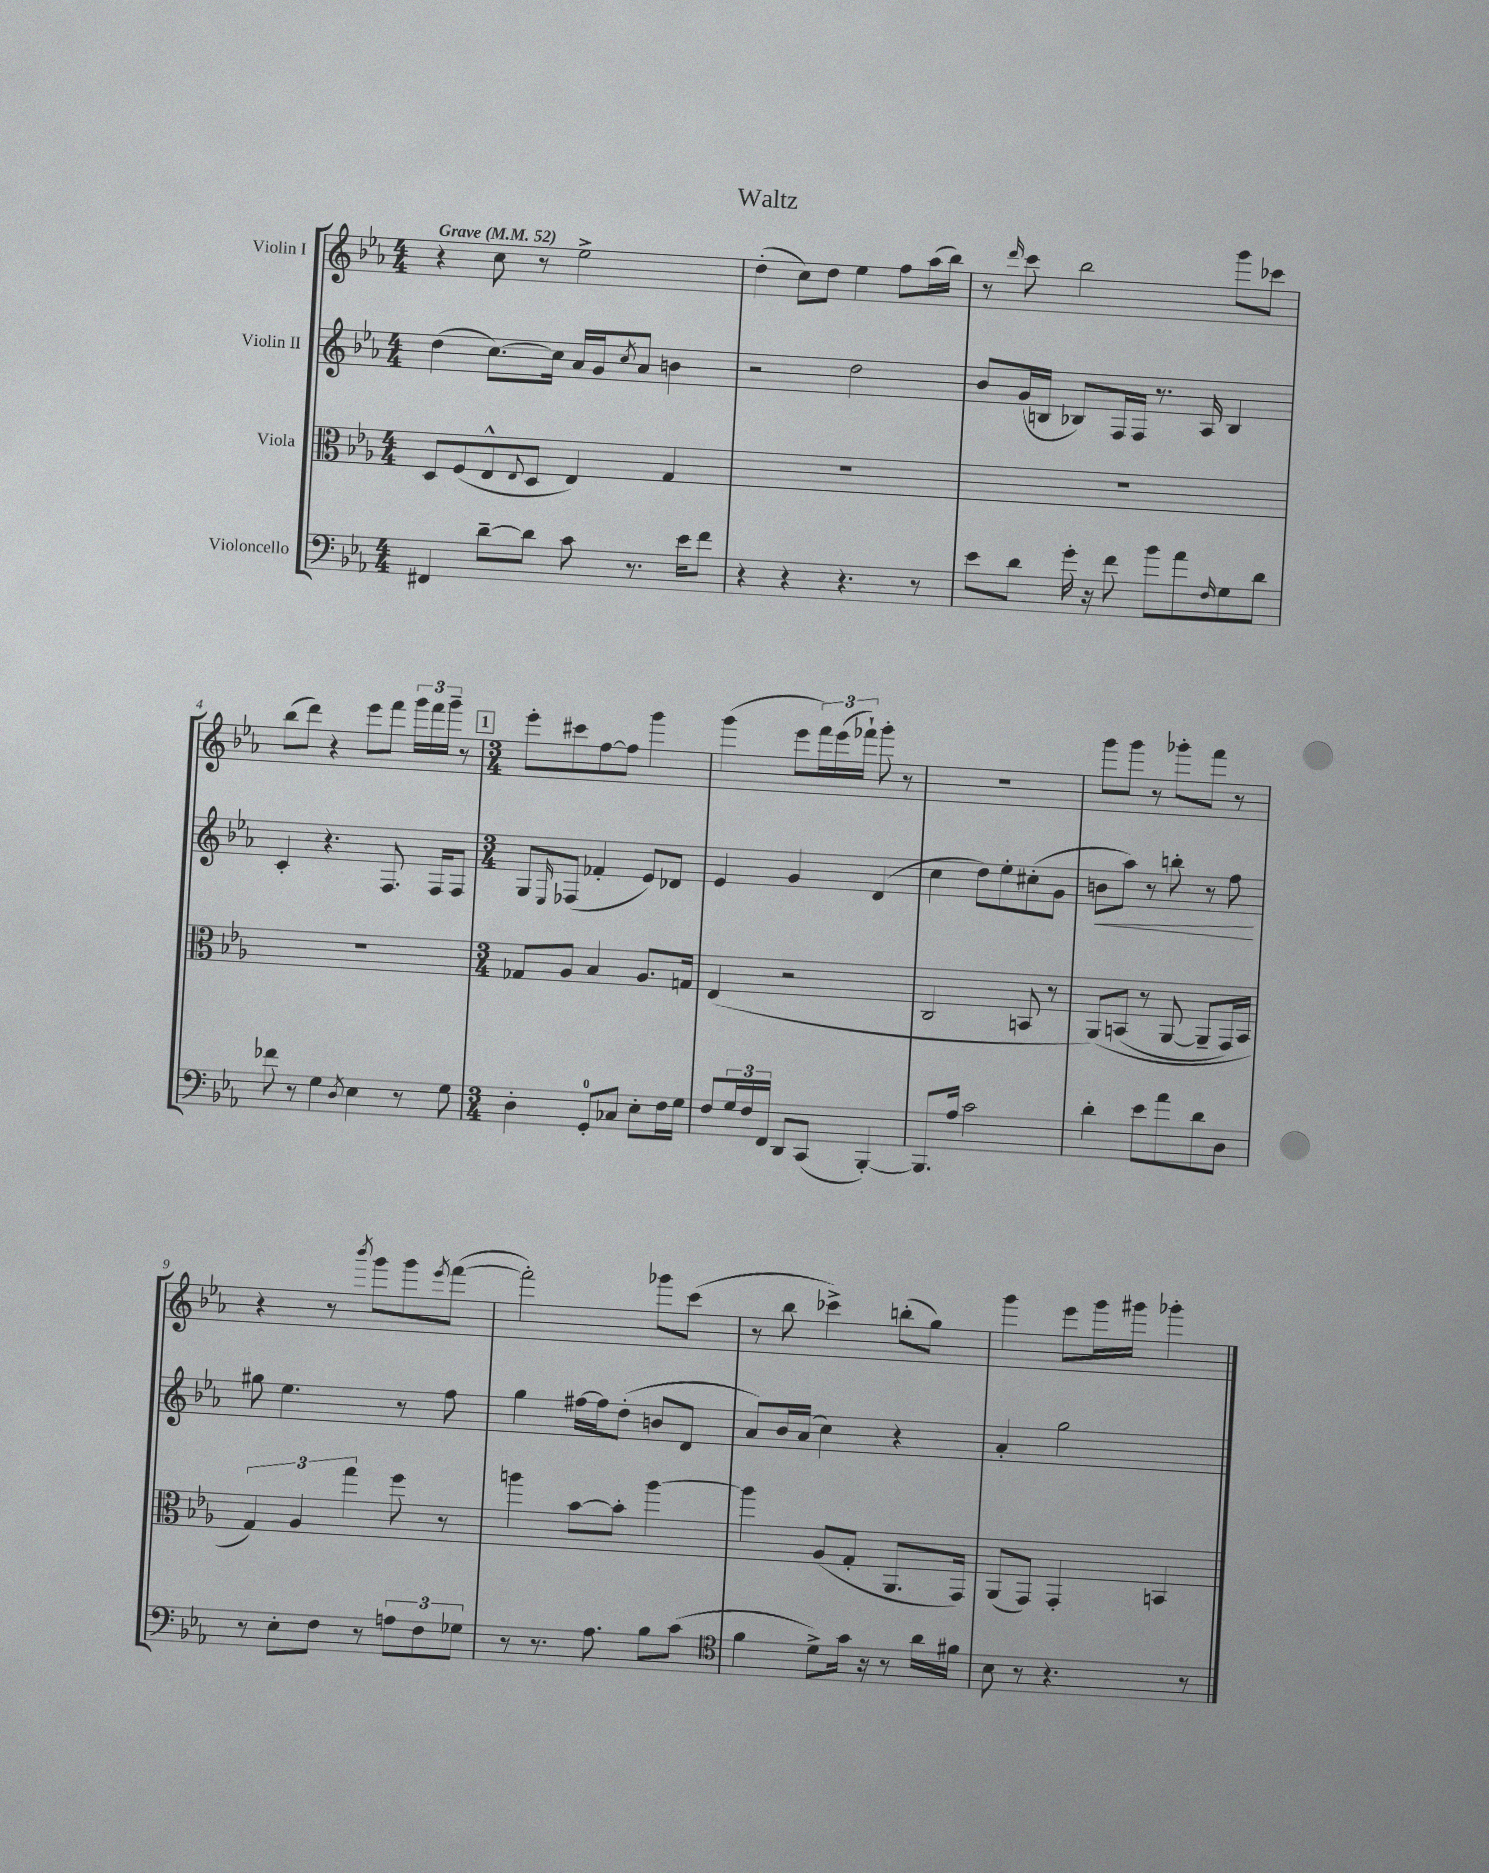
\header { title = "Waltz" }
<<
\new StaffGroup <<
\new Staff = "s0" \with { instrumentName = "Violin I" } {
    \clef treble \key ees \major \numericTimeSignature \time 4/4 \tempo "Grave" 4 = 52
    r4 c''8 r8 ees''2-> |
    d''4-.( c''8) d''8 ees''4 f''8 aes''16( bes''16) |
    r8 \grace { d'''16 } c'''8 bes''2 g'''8 ces'''8 |
    bes''8( d'''8) r4 ees'''8 f'''8 \tuplet 3/2 { g'''16 f'''16 g'''16-- } r8 |
    \mark \markup { \box "1" } \numericTimeSignature \time 3/4 ees'''8-. cis'''8 f''8~ f''8 g'''4 |
    g'''4( ees'''8 \tuplet 3/2 { f'''16) ees'''16( fes'''16-!) } g'''8-. r8 |
    R2. |
    g'''8 g'''8 r8 ges'''8-. f'''8 r8 |
    r4 r8 \acciaccatura { bes'''8 } g'''8 g'''8 \acciaccatura { ees'''8 } f'''8~( |
    f'''2-.) ges'''8 c'''8( |
    r8 bes''8 ces'''4->) b''8-.( g''8) |
    g'''4 ees'''8 g'''16 gis'''16 ges'''4-. \bar "|." |
}
\new Staff = "s1" \with { instrumentName = "Violin II" } {
    \clef treble \key ees \major \numericTimeSignature \time 4/4
    d''4( c''8.~) c''16 aes'16 g'16 \acciaccatura { c''8 } aes'8 b'4 |
    r2 d''2 |
    bes'8 g'16( b16 bes8) f16 f16 r8. aes16 bes4 |
    c'4-. r4. f8. f16 f8 |
    \mark \markup { \box "1" } \numericTimeSignature \time 3/4 g8 \grace { ees16 } fes8( fes'4-. ees'8) des'8 |
    ees'4 g'4 d'4( |
    c''4 d''8) ees''8-. cis''8-.( g'8 |
    b'8\< aes''8) r8 b''8-. r8 f''8\! |
    gis''8 ees''4. r8 f''8 |
    g''4 fis''16~ fis''16 d''8-.( b'8 d'8 |
    aes'8) bes'16 aes'16( c''4) r4 |
    aes'4-. g''2 \bar "|." |
}
\new Staff = "s2" \with { instrumentName = "Viola" } {
    \clef alto \key ees \major \numericTimeSignature \time 4/4
    d8 f8( ees8-^ \appoggiatura { ees8 } d8 ees4) g4 |
    R1 |
    R1 |
    R1 |
    \mark \markup { \box "1" } \numericTimeSignature \time 3/4 ges8 aes8 bes4 aes8. g16 |
    ees4( r2 |
    c2 b,8 r8 |
    aes,8)\( b,8( r8 aes,8~ aes,8-- g,16) b,16 |
    \tuplet 3/2 { g4\) aes4 g''4 } f''8 r8 |
    a''4 bes'8~ bes'8-. a''4~ |
    a''4 aes8( g8-. aes,8. g,16) |
    aes,8( g,8) g,4-. b,4 \bar "|." |
}
\new Staff = "s3" \with { instrumentName = "Violoncello" } {
    \clef bass \key ees \major \numericTimeSignature \time 4/4
    fis,4 d'8~-- d'8 c'8 r8. ees'16 f'8 |
    r4 r4 r4. r8 |
    ees'8 d'8 g'16-. r16 f'8 bes'8 aes'8 \grace { f16 } g8 d'8 |
    fes'8 r8 g4 \acciaccatura { d8 } ees4 r8 g8 |
    \mark \markup { \box "1" } \numericTimeSignature \time 3/4 d4-. g,8-0-. ces8 ees8-. f16 g16 |
    f8 \tuplet 3/2 { g16 f16 f,16 } d,8 c,8( bes,,4~-.) |
    bes,,8. aes16 c'2 |
    d'4-. ees'8 aes'8 d'8 d8 |
    r8 ees8-. f8 r8 \tuplet 3/2 { a8 f8 ges8 } |
    r8 r8. aes8. bes8 c'8( |
    \clef tenor f'4 d'8->) g'16 r16 r8 aes'16 fis'16 |
    bes8 r8 r4. r8 \bar "|." |
}
>>
>>
